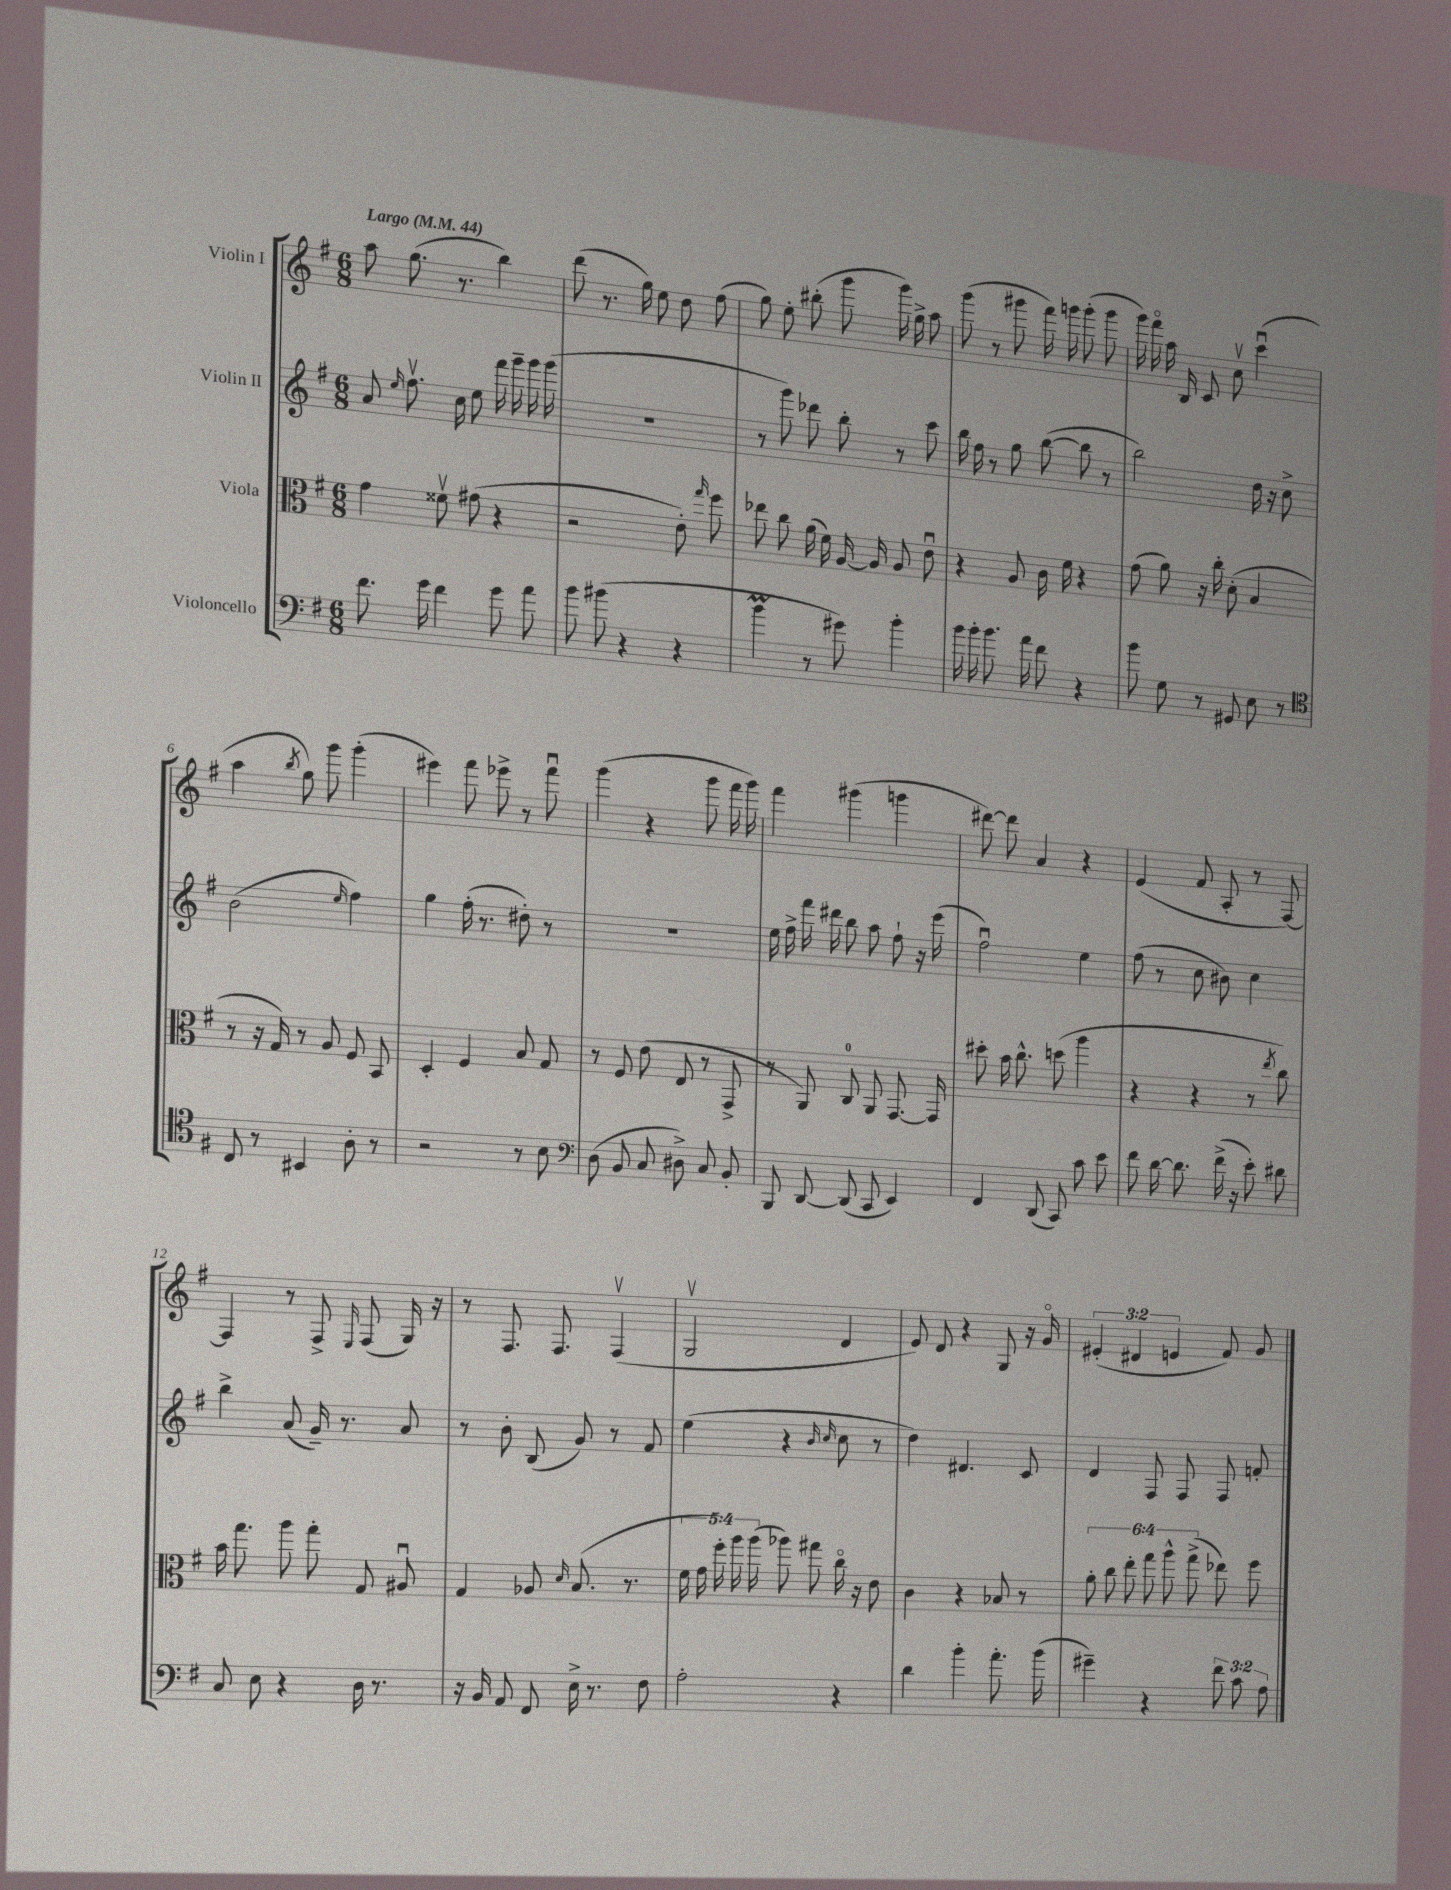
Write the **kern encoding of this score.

**kern	**kern	**kern	**kern
*staff4	*staff3	*staff2	*staff1
*clefF4	*clefC3	*clefG2	*clefG2
*k[f#]	*k[f#]	*k[f#]	*k[f#]
*M6/8	*M6/8	*M6/8	*M6/8
*MM44	*MM44	*MM44	*MM44
8.f#\	4g\	8a/	8aa\
.	.	16qqee/	.
.	.	8.ff#v\	(8.gg\
16g\	.	.	.
4f#\	8f##v\	.	.
.	.	16cc\	8.r
.	(8g#\	8ee\	.
8g\	4r	16fff#\	4bb\)
.	.	16ggg~\	.
8a\	.	16ggg\	.
.	.	(16ggg\	.
=	=	=	=
8b\	2r	2.r	(8ddd\
(8b#\	.	.	8.r
4r	.	.	.
.	.	.	16gg\)
.	.	.	8ee\
4r	8e'\)	.	8dd\
.	16qqgg/	.	.
.	8ff#\	.	(8ff#\
=	=	=	=
4b\	8ee-\	8r	8gg\)
.	8cc\	8ggg\)	8ee'\
8r	(16a\	8ddd-\	(8bb#'\
.	16f#\)	.	.
8g#\)	[16A/	8bb'\	8ggg\
.	16A/]	.	.
4b'\	8A/	8r	16ggg\)
.	.	.	16gg^\
.	8eu\	8ccc\	8aa\
=	=	=	=
16b\	4r	16bb\	(8ggg\
16b'\	.	16ff#\	.
8.b\	.	8r	8r
.	8A/	8gg\	8ggg#\
16a\	.	.	.
8f#\	16c\	([8bb\	16fff#\)
.	16f#\	.	16ggg\
4r	4r	8bb\]	(8ggg'\
.	.	8r	8ggg\
=	=	=	=
8b\	(8g\	2bb\)	16ggg\)
.	.	.	16fff#o\
8G\	8a\)	.	16aa\
.	.	.	16B/
8r	16r	.	8c/
.	16cc'\	.	.
8GG#/	(8d'\	.	8ccv\
8E\	4B/	16dd\	(4cccu\
.	.	16r	.
8r	.	8cc^\	.
=	=	=	=
*clefC4	*	*	*
8C/	8r	(2b\	4aa\
8r	16r	.	.
.	16G/)	.	.
.	.	.	8qbb/
4BB#/	8r	.	8gg\)
.	8A/	.	8ggg\
.	.	16qqee/	.
8A'\	8F#/	4ff#\)	(4ggg'\
8r	8BB/	.	.
=	=	=	=
2r	4D'/	4gg\	4eee#\)
.	4F#/	(16ff#'\	8fff#\
.	.	8.r	.
.	.	.	8eee-^\
8r	8B/	8dd#'\)	8r
8B\	8G/	8r	8fff#u\
=	=	=	=
*clefF4	*	*	*
(8D\	8r	2.r	(4ggg\
8BB/	8F#/	.	.
8C/	(8e\	.	4r
8D#^\)	8E/	.	.
8C/	8r	.	8ggg\
8BB'/	8GG^/	.	16fff#\
.	.	.	16ggg\)
=	=	=	=
8BBB/	8r	16ee\	4fff#\
.	.	16ff#^\	.
[8DD/	8AA/)	16fff#\	.
.	.	16ddd#\	.
(8DD/]	8C/	8bb\	(4ggg#\
8CC/	8AA/	8aa\	.
4EE/)	[8.GG/	8ff#`\	4ggg\
.	.	16r	.
.	16GG/]	(16eee\	.
=	=	=	=
4FF#/	8dd#'\	2ff#u\)	[8ddd#\)
.	16b\	.	8ddd#\]
.	8.cc^^\	.	.
(8DD/	.	.	4a/
8CC/)	(8dd\	.	.
8c\	4aa\	4ee\	4r
8e\	.	.	.
=	=	=	=
8f#\	4r	(8ff#\	(4e/
[16d\	.	8r	.
8.d\]	.	.	.
.	4r	8cc\	8f#/
(16f#^\	.	8b#\)	8A'/
16r	.	.	.
8e'\)	8r	4cc\	8r
.	8qee/	.	.
8d#\	8cc\)	.	[8F#/)
=	=	=	=
8C/	16b\	4bb^\	4F#/]
.	8.gg\	.	.
8E\	.	.	.
4r	8aa\	(8a/	8r
.	8gg'\	16g~/)	8F#^/
.	.	8.r	.
.	.	.	16qqE/
16D\	8G/	.	(8F#/
8.r	.	.	.
.	8A#u/	8a/	16G/)
.	.	.	16r
=	=	=	=
16r	4G/	8r	8r
16BB/	.	.	.
8AA/	.	8b'\	8.F#/
8FF#/	8A-/	(8B/	.
.	.	.	8.F#/
.	16qqd/	.	.
16E^\	(8.B/	8g/)	.
8.r	.	.	.
.	.	8r	(4F#v/
.	8.r	.	.
8F#\	.	8f#/	.
=	=	=	=
2A'\	20f#\	(4ee\	2Gv/
.	20g\	.	.
.	20ff#'\)	.	.
.	20aa\	.	.
.	(20aa\	.	.
.	8aa-\)	4r	.
.	8gg#\	.	.
.	.	16qqb/	.
.	.	16qqcc/	.
4r	16cco\	8cc\	4d/
.	16r	.	.
.	8e\	8r	.
=	=	=	=
4d\	4c\	4dd\)	8e/)
.	.	.	8d/
4b'\	4r	4.d#/	4r
8.a'\	8B-/	.	8G/
.	8r	8c/	16r
(16b\	.	.	16go/
=	=	=	=
4g#~\)	12a'\	4d/	(6e#'/
.	12cc\	.	.
.	12ee'\	.	6d#/
4r	12gg\	8F#/	.
.	12aa^^\	.	6e/
.	.	8F#/	.
.	(12gg^\	.	.
12f#\	8ee-\)	8F#/	8f#/)
12c\	.	.	.
.	8ff#\	8f'/	8g/
12A\	.	.	.
==	==	==	==
*-	*-	*-	*-
